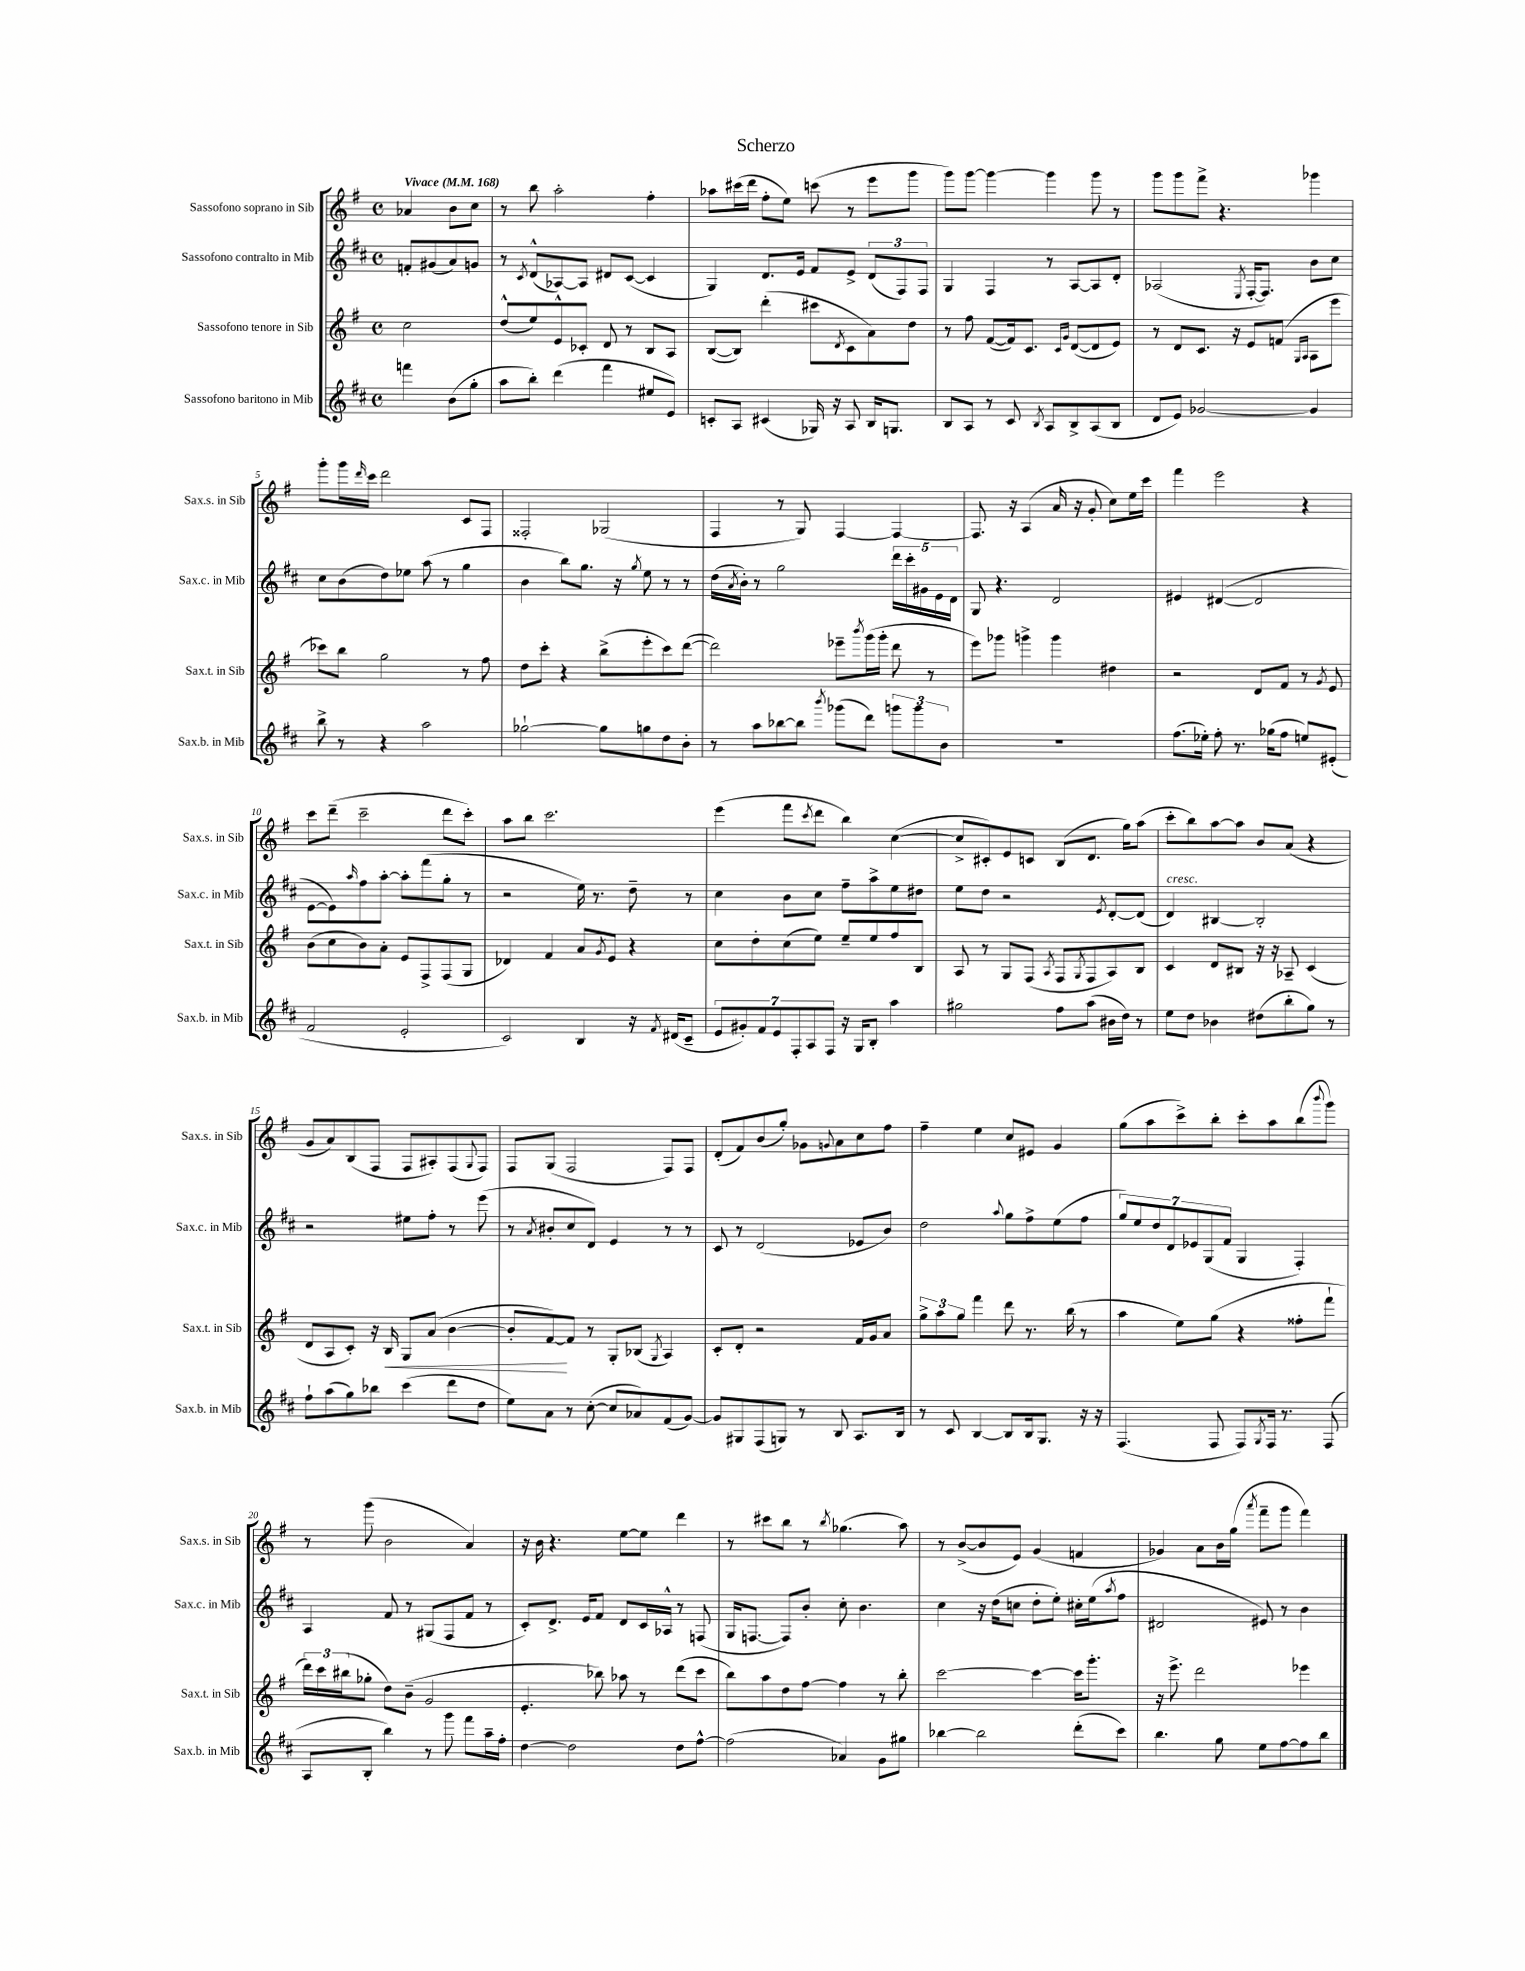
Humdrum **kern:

**kern	**kern	**kern	**kern
*staff4	*staff3	*staff2	*staff1
*clefG2	*clefG2	*clefG2	*clefG2
*k[f#c#]	*k[f#]	*k[f#c#]	*k[f#]
*M4/4	*M4/4	*M4/4	*M4/4
*met(c)	*met(c)	*met(c)	*met(c)
*MM168	*MM168	*MM168	*MM168
4fff\	2cc\	8f'/L	4a-/
.	.	(8g#/	.
(8b\L	.	8a/)	8b\L
8gg'\J	.	8g/J	8cc\J
=	=	=	=
8aa\L	(8dd^^/L	8r	8r
.	.	8qc#/	.
8bb'\J)	8ee/)	(8d^^/L	8bb\
(4ddd\	8e^^/	[8A-/)	2aa'\
.	8c-'/J	8A-/]J	.
4fff#\	8d/	8d#/L	.
.	8r	([8c#/J	.
8ee#/L	8B/L	4c#/]	4ff#'\
8e/J)	8A/J	.	.
=	=	=	=
8c'/L	([8B/L	4G/)	8aa-\L
8A/J	8B/]J)	.	(16ccc#\L
.	.	.	16ddd\JJ
(4c#/	(4ddd'\	8.d/L	8ff#'\L
.	.	.	8ee\J)
.	.	16e/Jk	.
16G-/)	8ccc#\L	8f#/L	(8ccc\
16r	.	.	.
.	8qd/	.	.
8A/	8c\	8e^/J	8r
16B/LK	8a\)	(12d/L	8eee\L
8.G/J	.	.	.
.	.	12F#/)	.
.	8dd\J	.	8ggg\J
.	.	12F#/J	.
=	=	=	=
8B/L	8r	4G/	8ggg\L)
8A/J	8ff#\	.	[8ggg\J
8r	([8f#/L	4F#/	4ggg\_
8c#/	16f#/]k)	.	.
.	8.c/J	.	.
8qB/	.	.	.
8A/L	.	8r	4ggg\]
.	16qqc/LL	.	.
.	16qqg/JJ	.	.
8B^/	([8d/L	[8A/L	.
(8A/	8d/]	8A/]	8ggg\
8B/J	8e/J)	8d'/J	8r
=	=	=	=
8d/L	8r	(2A-/	8ggg\L
8e/J)	8d/L	.	8ggg\
[2g-/	8.c/J	.	8fff#^\J
.	.	.	4.r
.	16r	.	.
.	.	8qE/	.
.	8e/L	[16F#'/LK	.
.	.	8.F#/]J)	.
.	(8f/J	.	.
.	16qqG/LL	.	.
.	16qqA/JJ	.	.
4g-/]	8A\L	8b\L	4ggg-\
.	8eee\J	8cc#\J	.
=	=	=	=
8bb^\	8ccc-\L)	8cc#\L	8ggg'\L
8r	8bb\J	(8b\	16ggg\L
.	.	.	16qqddd/
.	.	.	16ccc\JJ
4r	2gg\	8dd\)	2ddd\
.	.	8ee-\J	.
2aa\	.	(8aa\	.
.	.	8r	.
.	8r	4gg\	8c/L
.	8ff#\	.	8F#/J
=	=	=	=
[2gg-`\	8dd\L	4b\	2F##'/
.	8ccc'\J	.	.
.	4r	8bb\L)	.
.	.	8.gg\J	.
8gg-\]L	(8bb^\L	.	(2G-/
.	.	16r	.
.	.	8qgg/	.
8gg\	8eee'\	8ee\	.
8dd\	8ccc\)	8r	.
8b'\J	([8ddd\J	8r	.
=	=	=	=
8r	2ddd\])	(16dd\LL	4F#/
.	.	8qa/	.
.	.	16b'\JJ)	.
8aa\L	.	8r	.
[8bb-\	.	2gg\	8r
8bb-\]J	.	.	8G/)
8qbbb/	.	.	.
(8ggg-\L	8eee-~\L	.	[4F#/
.	8qbbb/	.	.
8ddd\J)	(16ggg\L	.	.
.	16ggg'\JJ	.	.
12ggg\L	8ddd\	20ddd\LL	4F#/_
.	.	20ccc#'\	.
12ggg\	.	.	.
.	.	20g#\	.
.	8r	.	.
.	.	20e\	.
12b\J	.	.	.
.	.	20d\JJ	.
=	=	=	=
1r	8eee\L)	8G/	8.F#/]
.	8ggg-\J	4.r	.
.	.	.	16r
.	4ggg^\	.	(4A/
.	4ggg\	2d/	16a/
.	.	.	16r
.	.	.	8g'/
.	4dd#\	.	8cc\L)
.	.	.	16ee\L
.	.	.	16ccc\JJ
=	=	=	=
(8.ff#\L	2r	4e#/	4fff#\
16ee-'\Jk)	.	.	.
8ff#'\	.	([4d#/	2eee\
8.r	.	.	.
.	8d/L	2d#/]	.
(16gg-\LK	.	.	.
8ff#\J	8f#/J	.	.
8ee/L)	8r	.	4r
.	8qg/	.	.
(8e#'/J	8e/	.	.
=	=	=	=
2f#/	(8b\L	[8e\L	8ccc\L
.	8cc\	8e\])	(8ddd~\J
.	.	16qqaa/	.
.	8b\)	8ff#\	2ccc~\
.	8a'\J	[8aa'\J	.
2e'/	8e/L	8aa'\]L	.
.	8F#^/	(8fff#\	.
.	(8F#/	8gg'\J	8ddd\L
.	8G/J	8r	8ccc'\J)
=	=	=	=
2c#/)	4d-/)	2r	8aa\L
.	.	.	8bb\J
.	4f#/	.	2.ccc\
4B/	8a/L	16ee\)	.
.	.	8.r	.
.	8qg/	.	.
.	8e/J	.	.
16r	4r	8dd~\	.
8qf#/	.	.	.
(16d#/LK	.	.	.
8c#~/J	.	8r	.
=	=	=	=
14e/L	8cc\L	4cc#\	(4eee\
14g#'/)	.	.	.
.	8dd'\	.	.
14f#/	.	.	.
14e/	.	.	.
.	(8cc\	8b\L	8fff#\L
14F#'/	.	.	.
14A/	.	.	.
.	.	.	8qccc/
.	8ee\J)	8cc#\J	8ddd\J
14F#/J	.	.	.
16r	8ee~/L	8ff#~\L	4bb\)
16G/LK	.	.	.
8B'/J	8ee/	8aa^\	.
4aa\	8ff#/	8ee\	([4cc\
.	8B/J	8dd#\J	.
=	=	=	=
2gg#\	8A/	8ee\L	8cc^/]L
.	8r	8dd\J	8c#'/)
.	8G/L	2r	8e/
.	(8F#/J	.	8c/J
.	8qA/	.	.
8ff#\L	8F#/L	.	(8B/L
.	8qG/	.	.
(8aa\J	8F#/	.	8.d/J
.	.	8qe/	.
16b#\LL	8A/)	[8d'/L	.
16dd\JJ)	.	.	16gg\LK)
8r	8B/J	(8d/]J	(8aa\J
=	=	=	=
8ee\L	4c/	4d/)	8ccc'\L
8dd\J	.	.	8bb\)
4b-\	8d/L	[4B#/	[8aa\
.	8B#/J	.	8aa\]J
(8dd#\L	16r	2B#'/]	8b/L
.	16r	.	.
8bb'\	8A-~/	.	(8a/J
8gg\J)	(4c/	.	4r
8r	.	.	.
=	=	=	=
8ff#`\L	8d/L	2r	8g/L
(8aa\	8A/	.	8a/)
8gg\)	8c'/J)	.	(8B/
8bb-\J	16r	.	8F#/J
.	16B/	.	.
(4ccc#\	8G/L	8ee#\L	8F#/L
.	(8a/J	8ff#'\J	8A#'/)
8ddd\L	[4b\	8r	(8F#/
.	.	.	8qqG/
8dd\J	.	(8eee\	8F#/J)
=	=	=	=
8ee\L)	8b'/]L	8r	8F#/L
.	.	8qa/	.
8a\J	[8f#/)	8b#'/L	(8G/J
8r	8f#/]J	8cc#/	2F#/
([8cc#'\	8r	8d/J)	.
8cc#/]L	8G'/L	4e/	.
8a-/)	(8B-/J	.	.
.	8qG/	.	.
(8f#/	4A/)	8r	8F#/L)
[8g/J)	.	8r	8F#/J
=	=	=	=
8g/]L	8c'/L	8c#/	(8d'/L
8G#/	8d'/J	8r	8f#/)
(8F#/	2r	(2d/	(8b/
8G/J)	.	.	8gg'/J)
8r	.	.	8g-\L
.	.	.	8qqg/
8B/	.	.	8a\
8.A/L	16f#/LL	8e-/L	8cc\
.	16g/J	.	.
.	8a/J	8b/J)	8ff#\J
16B/Jk	.	.	.
=	=	=	=
8r	12gg^\L	2dd\	4ff#~\
.	12aa\	.	.
8c#/	.	.	.
.	12gg\J	.	.
[4B/	4fff#\	.	4ee\
.	.	8qqaa/	.
8B/]L	8ddd\	8gg\L	8cc/L
16B/k	8.r	8ff#^\	8e#/J
8.G/J	.	.	.
.	.	(8ee\	4g/
.	(16bb\	.	.
16r	8r	8ff#\J	.
16r	.	.	.
=	=	=	=
(4.F#/	4aa\	14gg/L)	(8gg\L
.	.	14ee/	.
.	.	.	8aa\
.	.	14dd/	.
.	.	14d/	.
.	8ee\L)	.	8ccc^\)
.	.	14e-/	.
.	.	(14G/	.
8F#/	(8gg\J	.	8bb'\J
.	.	14f#/J	.
8F#/L)	4r	4G/	8ccc'\L
8qG/	.	.	.
16F#/Jk	.	.	8aa\
8.r	.	.	.
.	8ff##'\L	4F#'/)	(8bb\
.	.	.	8qqbbb/
(8F#/	8fff#`\J	.	8ggg\J)
=	=	=	=
8A/L	24ddd\LL)	4A/	8r
.	24ccc\	.	.
.	(24bb#\J	.	.
8B'/J	8gg-'\J	.	(8ggg\
4bb\)	8dd\L)	8f#/	2b\
.	(8b~\J	8r	.
8r	2g/	(8G#/L	.
8ggg\	.	8F#/	.
8fff#\L	.	8f#/J	4a/)
16aa~\L	.	8r	.
16ff#'\JJ	.	.	.
=	=	=	=
[4dd\	4.e'/	8c#'/L)	16r
.	.	.	16b\
.	.	8.d^/J	4.r
2dd\]	.	.	.
.	.	16e/LK	.
.	8bb-\)	8f#/J	.
.	8aa-\	8d/L	[8ee\L
.	8r	16c#/L	8ee\]J
.	.	16A-^^/JJ	.
8dd\L	(8ddd\L	8r	4ddd\
[8ff#^^\J	8ccc\J	(8F/	.
=	=	=	=
(2ff#\]	8bb\L)	16G/LK	8r
.	.	[8.F/J	.
.	8aa\	.	8ccc#\L
.	8dd\	8F/]L)	8bb\J
.	[8ff#\J	8b'/J	8r
.	.	.	8qbb/
4a-/)	4ff#\]	8cc#'\	(4.gg-\
.	.	4.b\	.
8g\L	8r	.	.
8gg#\J	8bb'\	.	8aa\)
=	=	=	=
[4bb-\	[2ccc\	4cc#\	8r
.	.	.	([8b^/L
2bb-\]	.	16r	8b/]
.	.	(16dd\LK	.
.	.	8cc\J	8e/J)
.	4ccc\_	8dd'\L	(4g/
.	.	8ee'\J)	.
(8ddd'\L	16ccc\]LK	16cc#'\LL	4f/
.	8.ggg'\J	(16ee\J	.
.	.	8qaa/	.
8ccc#\J)	.	8ff#\J	.
=	=	=	=
4.bb\	16r	2d#/	4g-/)
.	8.eee^\	.	.
.	2ddd\	.	8a\L
8gg\	.	.	16b\L
.	.	.	(16gg\JJ
.	.	.	8qaaa/
8ee\L	.	8e#/)	8fff#~\L
[8ff#\	.	8r	8ggg\J
8ff#\]	4eee-\	4b\	4fff#\)
8bb\J	.	.	.
==	==	==	==
*-	*-	*-	*-
